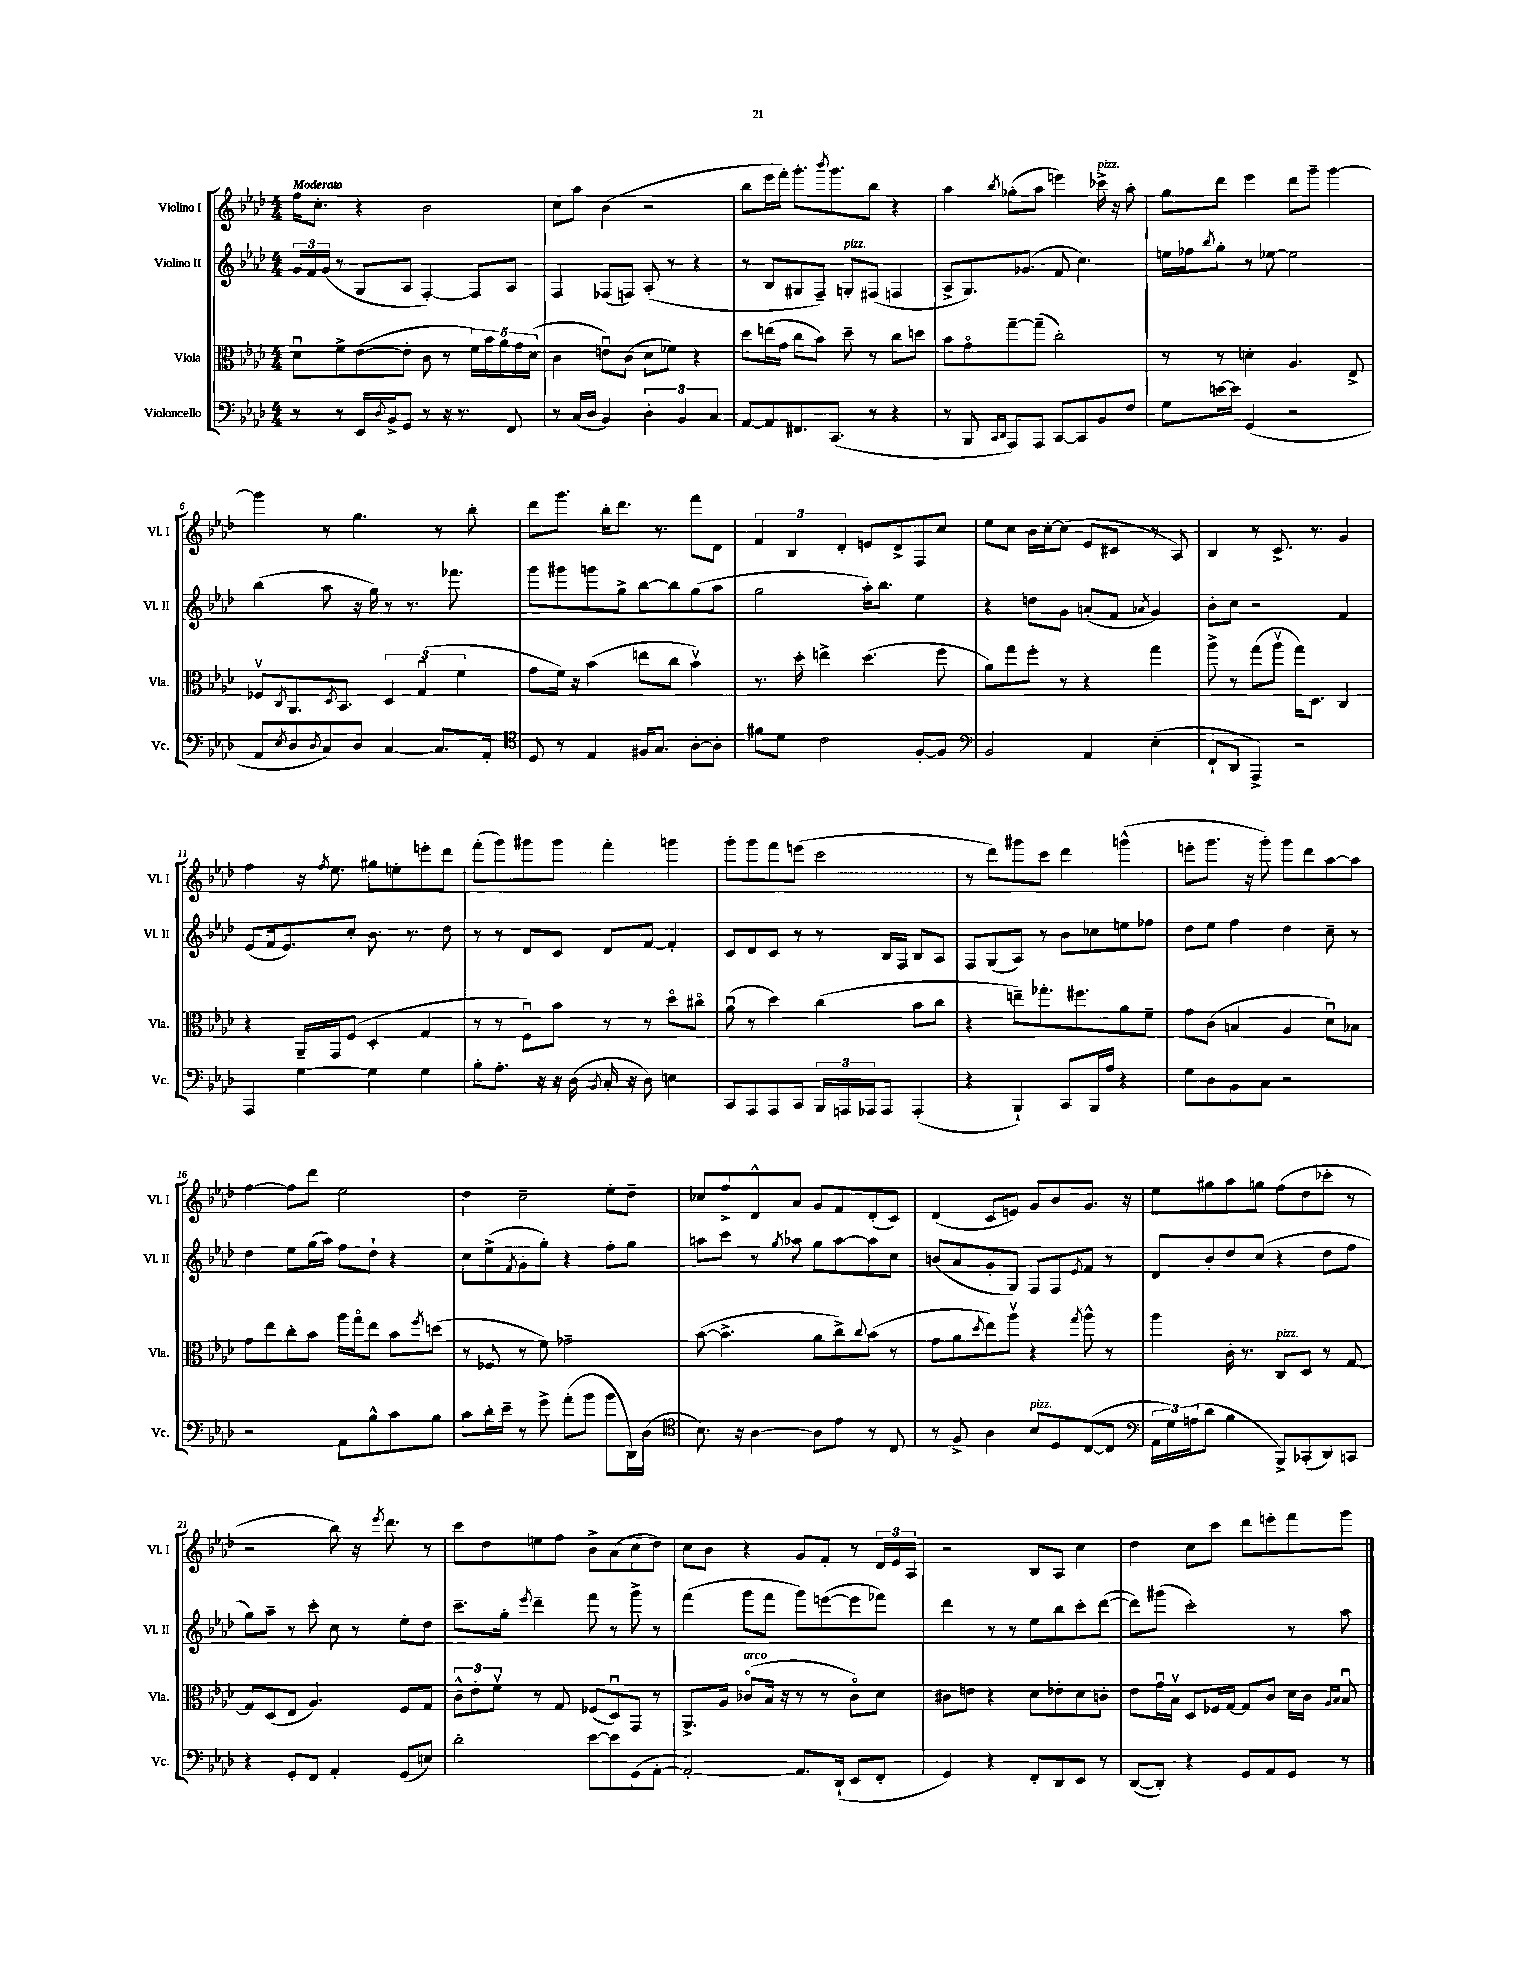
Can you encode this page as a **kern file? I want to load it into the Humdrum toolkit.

**kern	**kern	**kern	**kern
*part4	*part3	*part2	*part1
*staff4	*staff3	*staff2	*staff1
*I"Violoncello	*I"Viola	*I"Violino II	*I"Violino I
*I'Vc.	*I'Vla.	*I'Vl. II	*I'Vl. I
*clefF4	*clefC3	*clefG2	*clefG2
*k[b-e-a-d-]	*k[b-e-a-d-]	*k[b-e-a-d-]	*k[b-e-a-d-]
*M4/4	*M4/4	*M4/4	*M4/4
=1	=1	=1	=1
!	!	!	!LO:TX:a:B:t=Moderato
8r	8d-u\L	24g/LL	16ff\KL
.	.	24f/	.
.	.	.	8.cc'\J
.	.	(24g/JJ	.
8r	8f^\	8r	.
16EE-/LL	([8e-\	8G/L	4r
8qD-/	.	.	.
16BB-^/J	.	.	.
8GG/J	8e-'\J]	8A-/J	.
8r	8c\	[4F'/)	2b-\
16r	8r	.	.
8.r	.	.	.
.	20f\LL)	8F/L]	.
.	20b-\	.	.
.	20a-\	.	.
8FF/	.	8A-/J	.
.	20g\	.	.
.	(20d-\JJ	.	.
=2	=2	=2	=2
8r	4c\	4F/	8cc\L
(16C/LL	.	.	8aa-\J
16D-/JJ	.	.	.
4BB-/)	8enu\L)	(8F-X/L	(4b-\
.	(8c\J	8Fn/J)	.
6D-'\	8d-\L	(8A-'/	2r
.	8f-X\J)	8r	.
6BB-/	.	.	.
.	4r	4r	.
6C/	.	.	.
=3	=3	=3	=3
[8AA-/L	8dd-\L	8r	8bb-\L
8AA-/]	(16een\L	8B-/L	16eee-\L
.	16g\JJ	.	16fff'\JJ)
8.FF#X/	8cc\L	8G#X/	8.ggg'\L
.	8b-\J)	8F~/J)	.
.	.	.	8qbbb-/
(8.CC/J	.	.	8.ggg\
!	!	!LO:TX:a:i:t=pizz.	!
.	8dd-~\	8Gn'/L	.
8r	8r	(8F#X/J	8bb-\J
4r	8cc\L	4Fn/	4r
.	8ddn\J	.	.
=4	=4	=4	=4
8r	8b-\L	8A-^/L	4aa-\
8BBB-/	8g\	8.G/)	.
16qqCC/LL	.	.	.
16qqDD-/JJ	.	.	8qbb-/
8AAA-/L)	[8gg~\	.	(8gg-X'\L
.	.	(8.g-X/J	.
8AAA-/J	(8gg~\J]	.	8aa-\J
[8CC/L	2cc'\)	8f/	4eeen\)
8CC/]	.	4.cc\)	.
!	!	!	!LO:TX:a:i:t=pizz.
8BB-/	.	.	16ccc-X^\
.	.	.	16r
8F/J	.	.	8aa-'\
=5	=5	=5	=5
8G\L	8r	16een\LL	8gg\L
.	.	16ff-X\J	.
.	.	8qbb-/	.
[16en\L	8r	8gg'\J	8ddd-\J
16e\JJ]	.	.	.
(4GG/	4dn'\	8r	4eee-\
.	.	[8ee-X\	.
2r	4.A-/	2ee-\]	8ddd-\L
.	.	.	8ggg~\J
.	.	.	[4ggg\
.	8E-^/	.	.
!!LO:LB:g=z
=6	=6	=6	=6
8AA-/L	8F-Xv/L	(4bb-\	4ggg\]
8qE-/	8qC/	.	.
8D-/	8.AA-/	.	.
8qD-/	.	.	.
8C/)	.	8aa-\	8r
.	8qD-/	.	.
.	8.BB-/J	.	.
8D-/J	.	16r	4.gg\
.	.	16gg\)	.
[4C/	6D-/	8r	.
.	.	8.r	.
.	(6Gu/	.	.
8.C/L]	.	.	8r
.	.	8.fff-X\	.
.	6f\	.	.
.	.	.	8bb-'\
16AA-'/Jk	.	.	.
=7	=7	=7	=7
*clefC4	*	*	*
8D-/	8g\L	8ggg\L	8ddd-\L
8r	16f\Jk)	8ggg#X\	8.ggg\J
.	16r	.	.
4E-/	(4b-\	8gggn\	.
.	.	.	16bb-'\KL
.	.	8gg^\J	8.ddd-\J
16F#X/KL	8een\L	[8bb-\L	.
8.G/J	.	.	8.r
.	8cc\J	8bb-\]	.
[8A-'\L	4b-v\)	(8gg\	8fff\L
8A-'\J]	.	8aa-\J	8d-\J
=8	=8	=8	=8
8f#X\L	8.r	2gg\	6f/
8d-\J	.	.	.
.	.	.	6B-/
.	16dd-'\	.	.
2c\	4een^\	.	.
.	.	.	6d-'/
.	(4.dd-\	16aa-'\KL)	8en/L
.	.	8.bb-\J	.
.	.	.	8d-^/
[8F'/L	.	4ee-\	8F/
8F/J]	8ff\	.	8cc/J
=9	=9	=9	=9
*clefF4	*	*	*
2BB-/	8a-\L)	4r	8ee-\L
.	8gg\	.	8cc\J
.	8ff'\J	8ddn\L	16b-\LL
.	.	.	[16cc'\J
.	8r	8g\J	(8cc\J]
4AA-/	4r	(8an'/L	8e-/L
.	.	8f/J	8c#X/J
.	.	8qa-X/	.
(4E-'\	4gg\	4g/)	8r
.	.	.	8A-/)
=10	=10	=10	=10
8FF`/L	8aa-^\	8b-'\L	4B-/
8DD-/J	8r	8cc\J	.
4AAA-^/)	(8gg\L	2r	8r
.	8aa-v\J	.	8.c^/
2r	16gg\KL)	.	.
.	8.D-\J	.	8.r
.	4C/	4f/	4g/
!!LO:LB:g=z
=11	=11	=11	=11
4AAA-/	4r	(8e-/L	4ff\
.	.	16f/k	.
.	.	8.e-/)	.
[4G\	16AA-~/LL	.	16r
.	.	.	8qff/
.	16GG/J	.	8.ee-\
.	(8F/J	8cc'/J	.
4G\]	4D-'/	8.b-\	8gg#X\L
.	.	.	8een'\
.	.	8.r	.
4G\	4G/	.	8eeen'\
.	.	8dd-\	8ddd-\J
=12	=12	=12	=12
8B-'\L	8r	8r	(8fff'\L
8.A-'\J	8r	8r	8ggg\)
.	8Fu\L)	8d-/L	8ggg#X\
16r	.	.	.
16r	8b-\J	8c/J	8ggg#\J
(16D-\	.	.	.
8qBB-/	.	.	.
16C'/	8r	8d-/L	4fff'\
16r	.	.	.
8D-\)	8r	[8f/J	.
4En\	8dd-\L	4f'/]	4gggn\
.	8cc#X\J	.	.
=13	=13	=13	=13
8CC/L	(8a-u\	8c/L	8ggg'\L
8AAA-/	8r	8d-/	8ggg\
8AAA-/	4dd-\)	8c/J	8fff\
8CC/J	.	8r	(8eeen\J
24BBB-/LL	(4cc\	8r	2ccc\
24AAAn/	.	.	.
24AAA-X/J	.	.	.
8AAA-/J	.	16B-/LL	.
.	.	16F/JJ	.
(4AAA-'/	8b-\L	8B-/L	.
.	8cc\J	8A-/J	.
=14	=14	=14	=14
4r	4r	8F/L	8r
.	.	(8G/	8ddd-\L)
4BBB-`/)	8een~\L)	8A-/J)	8ggg#X\
.	8.gg-X'\	8r	8ccc\J
8CC/L	.	8b-\L	4ddd-\
.	8.ff#X\	.	.
16BBB-/L	.	8cc-X\	.
16A-/JJ	.	.	.
4r	8a-\	8een\	(4gggn^^\
.	8f~\J	8ff-X\J	.
=15	=15	=15	=15
8G\L	8g\L	8dd-\L	8eeen'\L
8D-\	(8c\J	8ee-\J	8.ggg\J
8BB-\	4Bn/	4ff\	.
.	.	.	16r
8C\J	.	.	8ggg'\)
2r	4A-/	4dd-\	8ggg\L
.	.	.	8ddd-\
.	8d-u\L)	8cc~\	[8aa-\
.	8B-X\J	8r	8aa-\J]
!!LO:LB:g=z
=16	=16	=16	=16
2r	8g\L	4dd-\	[4ff\
.	8ee-\	.	.
.	8cc'\	8ee-\L	8ff\L]
.	8b-\J	(16gg\L	8ddd-\J
.	.	16aa-\JJ)	.
8AA-\L	16aa-\LL	8ff\L	2ee-\
.	16gg\J	.	.
8B-^^\	8ee-\J	8dd-`\J	.
8c\	8b-\L	4r	.
.	8qff/	.	.
8B-\J	(8ddn\J	.	.
=17	=17	=17	=17
8c\L	8r	8cc\L	4dd-\
16d-'\L	8F-X/	(8ee-^\	.
16e-~\JJ	.	.	.
.	.	8qf/	.
8r	8r	8g'\	2cc~\
8g^\	8f\)	8gg'\J)	.
(8a-'\L	2g-X~\	4r	.
8b-\J	.	.	.
8b-\L	.	8ff'\L	8ee-'\L
16DD-\L)	.	8gg\J	8dd-~\J
(16D-\JJ	.	.	.
=18	=18	=18	=18
*clefC4	*	*	*
8.B-\)	([8b-\	8aan\L	8cc-X/L
.	4.b-^\]	8ccc\J	8ff^/
16r	.	.	.
[4A-\	.	8r	8d-^^/
.	.	8qgg/	.
.	.	8aa-X\	8a-/J
8A-\L]	8a-\L	8gg\L	8g/L
8e-\J	8cc^\)	[8aa-\	8f/
.	8qqcc/	.	.
8r	(8b-\J	8aa-\]	(8d-'/
8C/	8r	8cc\J	8c/J)
=19	=19	=19	=19
8r	8g\L	(8bn/L	(4d-/
8F^/	8a-\	8a-/	.
.	8qdd-/	.	.
4A-\	8ee-\)	8g'/	8c/L
.	8aa-v\J	8G/J)	8en/J)
!LO:TX:a:i:t=pizz.	!	!	!
8B-/L	4r	8F/L	8g/L
8D-/	.	8F/	8b-/
.	8qgg/	8qe-/	.
([8C/	8aa-^^\	8f/J	8.g/J
8C/J]	8r	8r	.
.	.	.	16r
=20	=20	=20	=20
*clefF4	*	*	*
24AA-\LL	4aa-\	8d-/L	8ee-\L
24G\)	.	.	.
(24An\J	.	.	.
8d-\J	.	8b-'/	8gg#X\
4B-\	16c'\	8dd-/	8aa-\
.	8.r	.	.
.	.	(8cc/J	8ggn\J
!	!LO:TX:a:i:t=pizz.	!	!
8BBB-^/L)	8C/L	4r	(8ff\L
(8CC-X'/	8D-/J	.	8dd-\
8DD-/)	8r	8dd-\L	8ccc-X'\J
8CCn/J	[8G/	8ff\J	8r
!!LO:LB:g=z
=21	=21	=21	=21
4r	8G/L]	8gg\L)	2r
.	(8D-/	8aa-~\J	.
8GG'/L	8E-/J	8r	.
8FF/J	4.A-/)	8ccc'\	.
4AA-'/	.	8cc\	8bb-\)
.	.	8r	16r
.	.	.	8qeee-/
.	.	.	8.ddd-\
(8GG/L	8F/L	8ee-'\L	.
8En/J)	8G/J	8dd-\J	8r
=22	=22	=22	=22
2d-'\	12c^^\L	8.ccc~\L	8ccc\L
.	12e-'\	.	.
.	.	.	8dd-\
.	12fv\J	.	.
.	.	16gg'\Jk	.
.	.	8qeee-/	.
.	8r	4ddd-~\	8een\
.	8G/	.	8ff\J
[8e-\L	(8F-X/L	8fff\	8b-^\L
8e-\]	8D-u/)	8r	(8a-\
(8GG\	8GG/J	8ggg^\	8cc\
[8AA-'\J	8r	8r	8dd-\J)
=23	=23	=23	=23
2AA-'/_)	8.AA-^/L	(4fff\	8cc\L
.	.	.	8b-\J
.	16A-/Jk	.	.
!	!LO:TX:a:i:t=arco	!	!
.	(8c-X/L	8ggg\L	4r
.	16B-/Jk	8fff\J	.
.	16r	.	.
8.AA-/L]	8r	8ggg\L)	8g/L
.	8r	([8eeen\	8f'/J
(16DD-`/Jk	.	.	.
8EE-/L	8c-\L)	8eee\]	8r
8FF'/J	8d-\J	8fff-X\J)	24d-/LL
.	.	.	24e-/
.	.	.	24A-/JJ
=24	=24	=24	=24
4GG/)	8c#X\L	4ddd-\	2r
.	8en\J	.	.
4r	4r	8r	.
.	.	8r	.
8FF'/L	8d-\L	8ee-\L	8B-/L
8DD-/	8e-X'\	8bb-\	8A-/J
8EE-/J	8d-\	8ccc'\	4cc\
8r	8cn'\J	([8ddd-\J	.
=25	=25	=25	=25
([8DD-/L	8e-\L	8ddd-\L])	4dd-\
8DD-'/J])	16gu\L	(8ggg#X\J	.
.	16B-v\JJ	.	.
4r	8D-/L	2ccc'\)	8cc\L
.	16F-X/L	.	8ccc\J
.	[16G/JJ	.	.
8GG/L	8G/L]	.	8ddd-\L
8AA-/	8c/J	.	8eeen'\
8GG/J	16d-\LL	8r	8fff\
.	16c\JJ	.	.
.	16qqA-/LL	.	.
.	16qqB-/JJ	.	.
8r	8B-u/	8aa-\	8ggg\J
==	==	==	==
*-	*-	*-	*-
